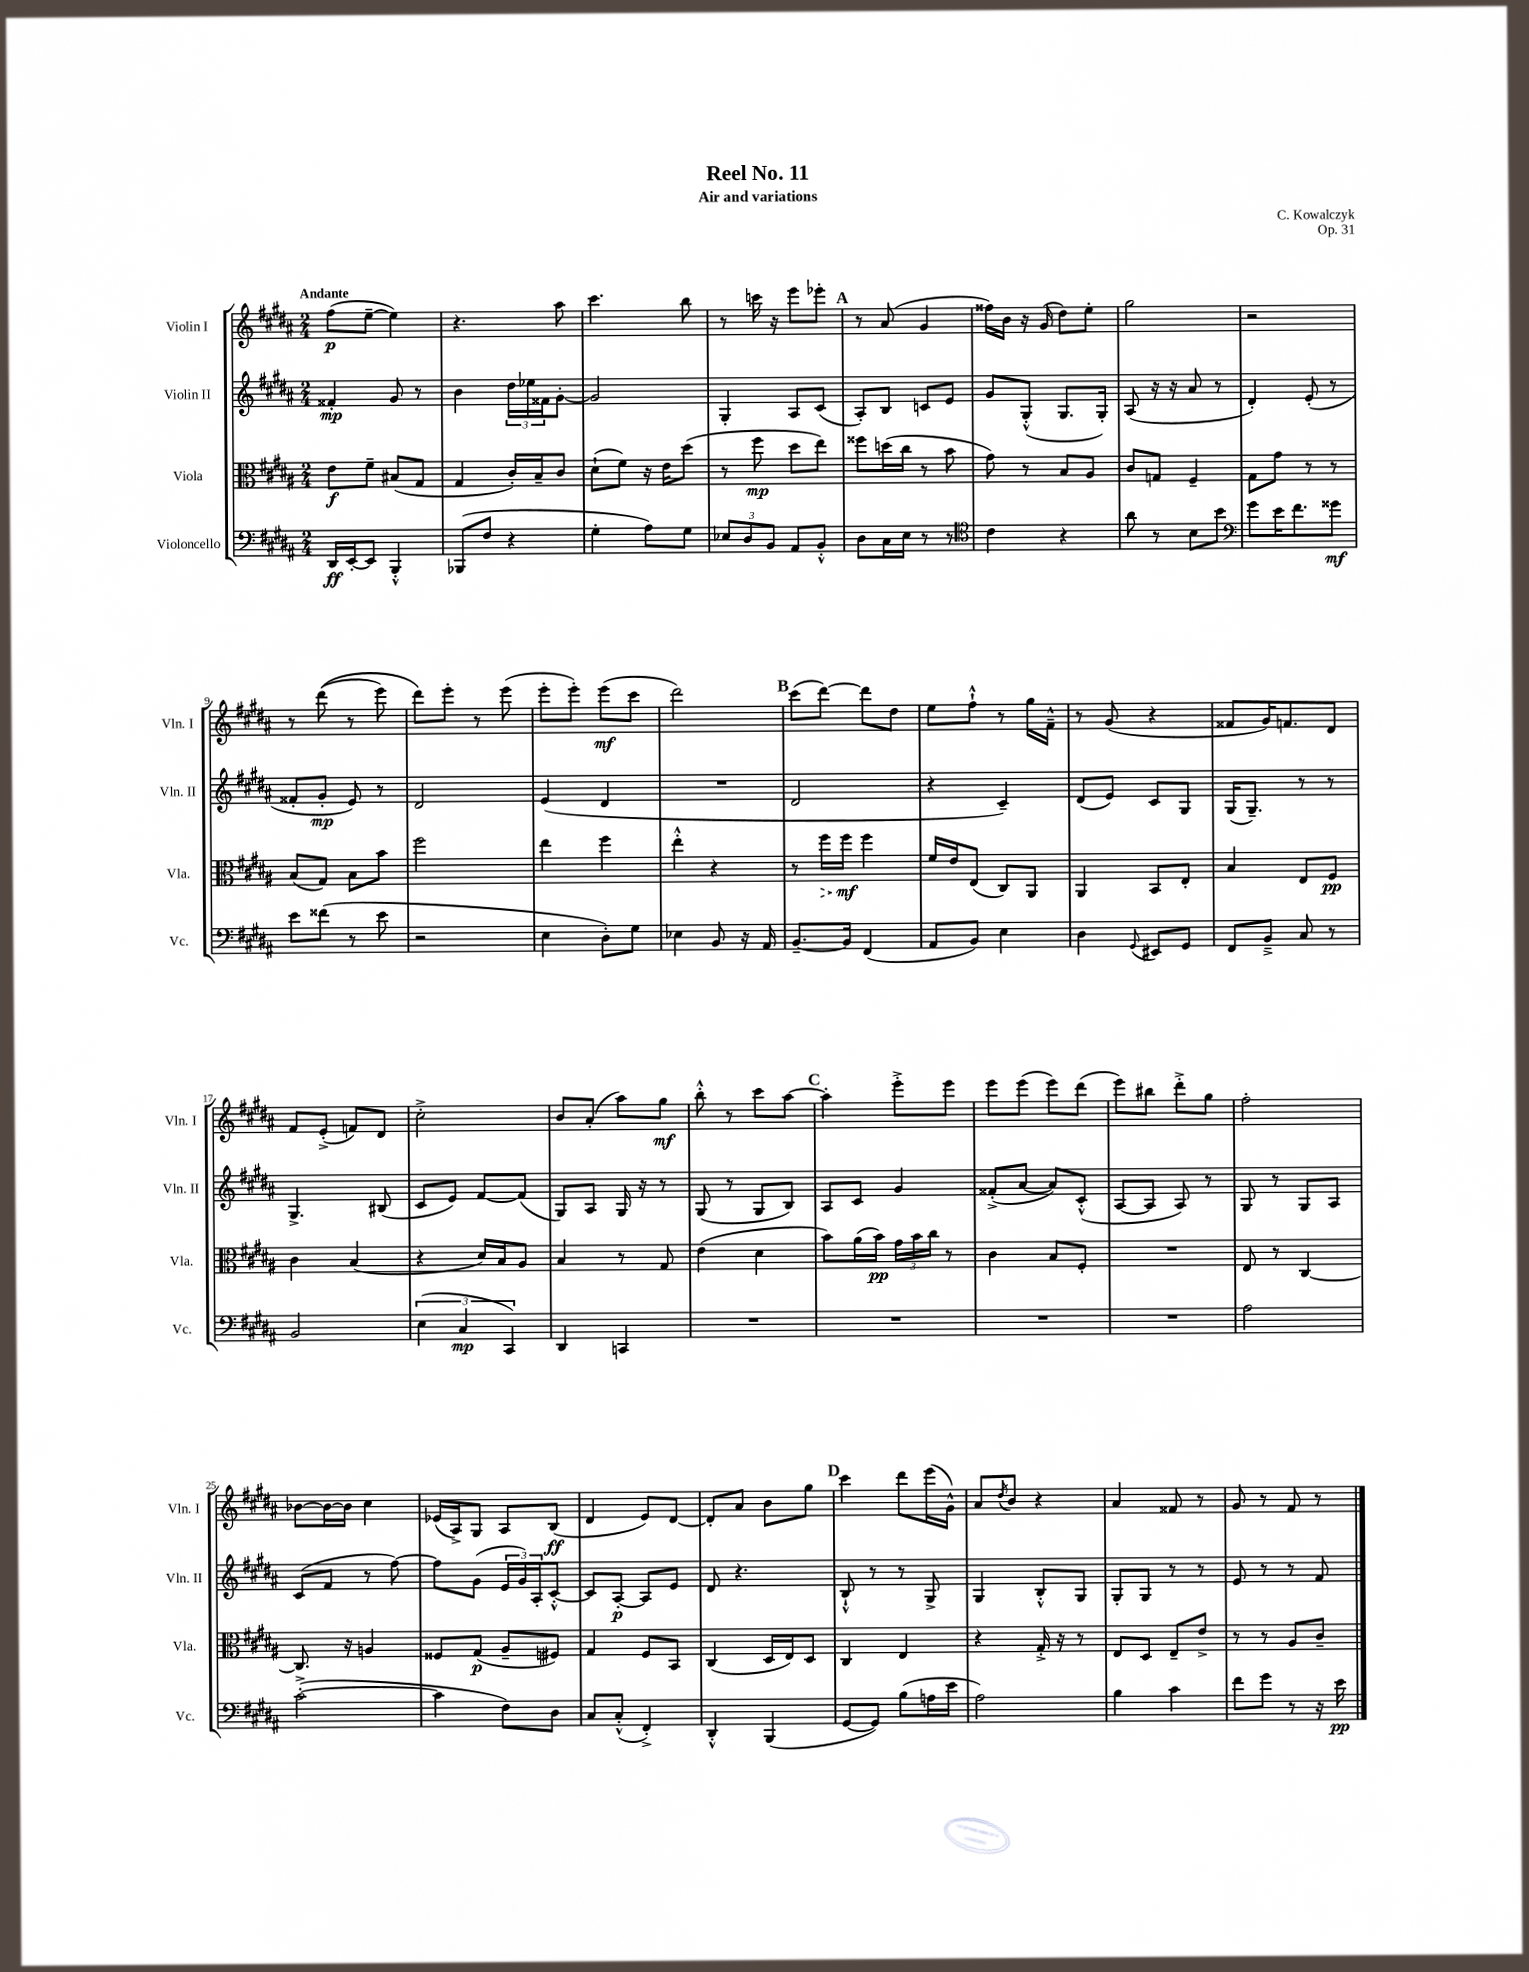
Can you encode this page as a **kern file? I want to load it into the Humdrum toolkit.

**kern	**kern	**kern	**kern
*staff4	*staff3	*staff2	*staff1
*clefF4	*clefC3	*clefG2	*clefG2
*k[f#c#g#d#a#]	*k[f#c#g#d#a#]	*k[f#c#g#d#a#]	*k[f#c#g#d#a#]
*M2/4	*M2/4	*M2/4	*M2/4
16DD#	8e	4f##'	(8ff#
[16EE'	.	.	.
8EE]	8f#~	.	[8ee~
4BBB'^^	(8B#	8g#	4ee])
.	8G#	8r	.
=	=	=	=
(8BBB-	4G#	4b	4.r
8F#	.	.	.
4r	16c#')	24dd#	.
.	.	24ee-	.
.	16B~	.	.
.	.	24f##	.
.	8c#	[8g#'	8aa#
=	=	=	=
4G#'	(8d#`	2g#]	4.ccc#
.	8f#)	.	.
8A#)	16r	.	.
.	16e	.	.
8G#	(8dd#	.	8bb
=	=	=	=
12E-	8r	4G#'	8r
12D#	.	.	.
.	8ff#	.	16ccc
12BB	.	.	.
.	.	.	16r
8AA#	8dd#	8A#	8eee
8BB'^^	8ee)	(8c#	8eee-'
=	=	=	=
8D#	8ff##	8A#')	8r
16C#	(16dd	8B	(8a#
16E	16cc#	.	.
8r	8r	8c	4g#
8r	8b	8e	.
=	=	=	=
*clefC4	*	*	*
4c#	8g#)	8g#	16ff##)
.	.	.	16b
.	8r	(8G#'^^	16r
.	.	.	(16g#
4r	8B	8.G#	8dd#)
.	8A#	.	8ee'
.	.	16G#')	.
=	=	=	=
8a#	8c#	(8A#	2gg#
8r	8G	16r	.
.	.	16r	.
8B	4F#~	8a#	.
8b	.	8r	.
=	=	=	=
*clefF4	*	*	*
8g#	8G#	4d#')	2r
16e	8g#	.	.
8.f#	.	.	.
.	8r	(8e'	.
8g##	8r	8r	.
=	=	=	=
8e	(8B	8f##'	8r
(8f##	8G#)	8g#'	&((8ddd#
8r	8B	8e)	8r
8e	8b	8r	8eee)
=	=	=	=
2r	2ff#	2d#	8ddd#&)
.	.	.	8eee'
.	.	.	8r
.	.	.	(8eee
=	=	=	=
4E	4ee	(4e	8eee'
.	.	.	8eee')
8D#')	4ff#	4d#	(8eee
8G#	.	.	8ccc#
=	=	=	=
4E-	4ee'^^	2r	2ddd#)
8BB	4r	.	.
16r	.	.	.
16AA#	.	.	.
=	=	=	=
[8.BB~	8r	2d#	(8ccc#
.	16ff#	.	[8ddd#)
16BB]	16ff#	.	.
(4FF#	4ff#	.	8ddd#]
.	.	.	8dd#
=	=	=	=
8AA#	16f#	4r	8ee
.	16e	.	.
8BB)	(8E	.	8ff#`^^
4E	8C#)	4c#~)	8r
.	8AA#	.	16gg#
.	.	.	16f#~^^
=	=	=	=
4D#	4AA#	(8d#	8r
.	.	8e)	(8g#
8qqGG#	.	.	.
8EE#	8BB	8c#	4r
8GG#	8E'	8G#	.
=	=	=	=
8FF#	4B	(16G#	8f##
.	.	8.G#~)	.
8BB~^	.	.	16g#)
.	.	.	8.f
8C#	8E	8r	.
8r	8F#	8r	8d#
=	=	=	=
2BB	4c#	4.G#^	8f#
.	.	.	(8e'^
.	(4B	.	8f)
.	.	(8B#	8d#
=	=	=	=
(6E	4r	8c#	2cc#'^
.	.	8e)	.
6C#	.	.	.
.	16d#)	[8f#	.
.	16B	.	.
6CC#)	.	.	.
.	8A#	(8f#]	.
=	=	=	=
4DD#	4B	8G#)	8b
.	.	8A#	(8a#'
4CC	8r	16G#	8aa#)
.	.	16r	.
.	8G#	8r	8gg#
=	=	=	=
2r	(4e	(8G#	8bb'^^
.	.	8r	8r
.	4d#	8G#	8ccc#
.	.	8B)	[8aa#
=	=	=	=
2r	8b)	8A#	4aa#']
.	(16a#	8c#	.
.	16b)	.	.
.	24g#	4g#	8eee'^
.	24b	.	.
.	24cc#	.	.
.	8r	.	8eee
=	=	=	=
2r	4c#	(8f##'^	8eee
.	.	[8a#	(8eee
.	8B	8a#])	8eee)
.	8F#'	(8c#'^^	(8ddd#
=	=	=	=
2r	2r	[8A#	8eee)
.	.	8A#]	8bb#
.	.	8A#)	8ddd#'^
.	.	8r	8gg#
=	=	=	=
2A#	8E	8G#	2ff#'
.	8r	8r	.
.	[4C#	8G#	.
.	.	8A#	.
=	=	=	=
([2c#'^	8.C#]	(8c#	[8b-
.	.	8f#	16b-_
.	16r	.	16b-]
.	4A	8r	4cc#
.	.	[8ff#)	.
=	=	=	=
4c#]	8F##	8ff#]	(16e-
.	.	.	16A#^)
.	(8G#	(8g#	8G#
8F#)	8A#~	24e	8A#
.	.	24g#)	.
.	.	24A#'	.
8D#	8F#)	[8c#'^^	(8B
=	=	=	=
8C#	4G#	8c#]	4d#
(8C#'^^	.	[8A#'	.
4FF#'^)	8F#	8A#]	8e)
.	8BB	8e	[8d#
=	=	=	=
4DD#'^^	(4C#	8d#	8d#']
.	.	4.r	8a#
(4BBB	16D#	.	8b
.	16E)	.	.
.	8D#	.	8gg#
=	=	=	=
[8GG#	4C#	8B`^^	4ccc#
8GG#])	.	8r	.
(8B	4E	8r	8ddd#
16A	.	8G#^	(16eee
16e	.	.	16g#^^)
=	=	=	=
2A#)	4r	4G#	8a#
.	.	.	8qdd#
.	.	.	8b
.	16G#'^	8B'^^	4r
.	16r	.	.
.	8r	8G#	.
=	=	=	=
4B	8E	8G#'	4a#
.	8D#	8G#	.
4c#	8E~	8r	8f##
.	8e^	8r	8r
=	=	=	=
8f#	8r	8e	8g#
8g#	8r	8r	8r
8r	8A#	8r	8f#
16r	8c#~	8f#	8r
16e	.	.	.
==	==	==	==
*-	*-	*-	*-
